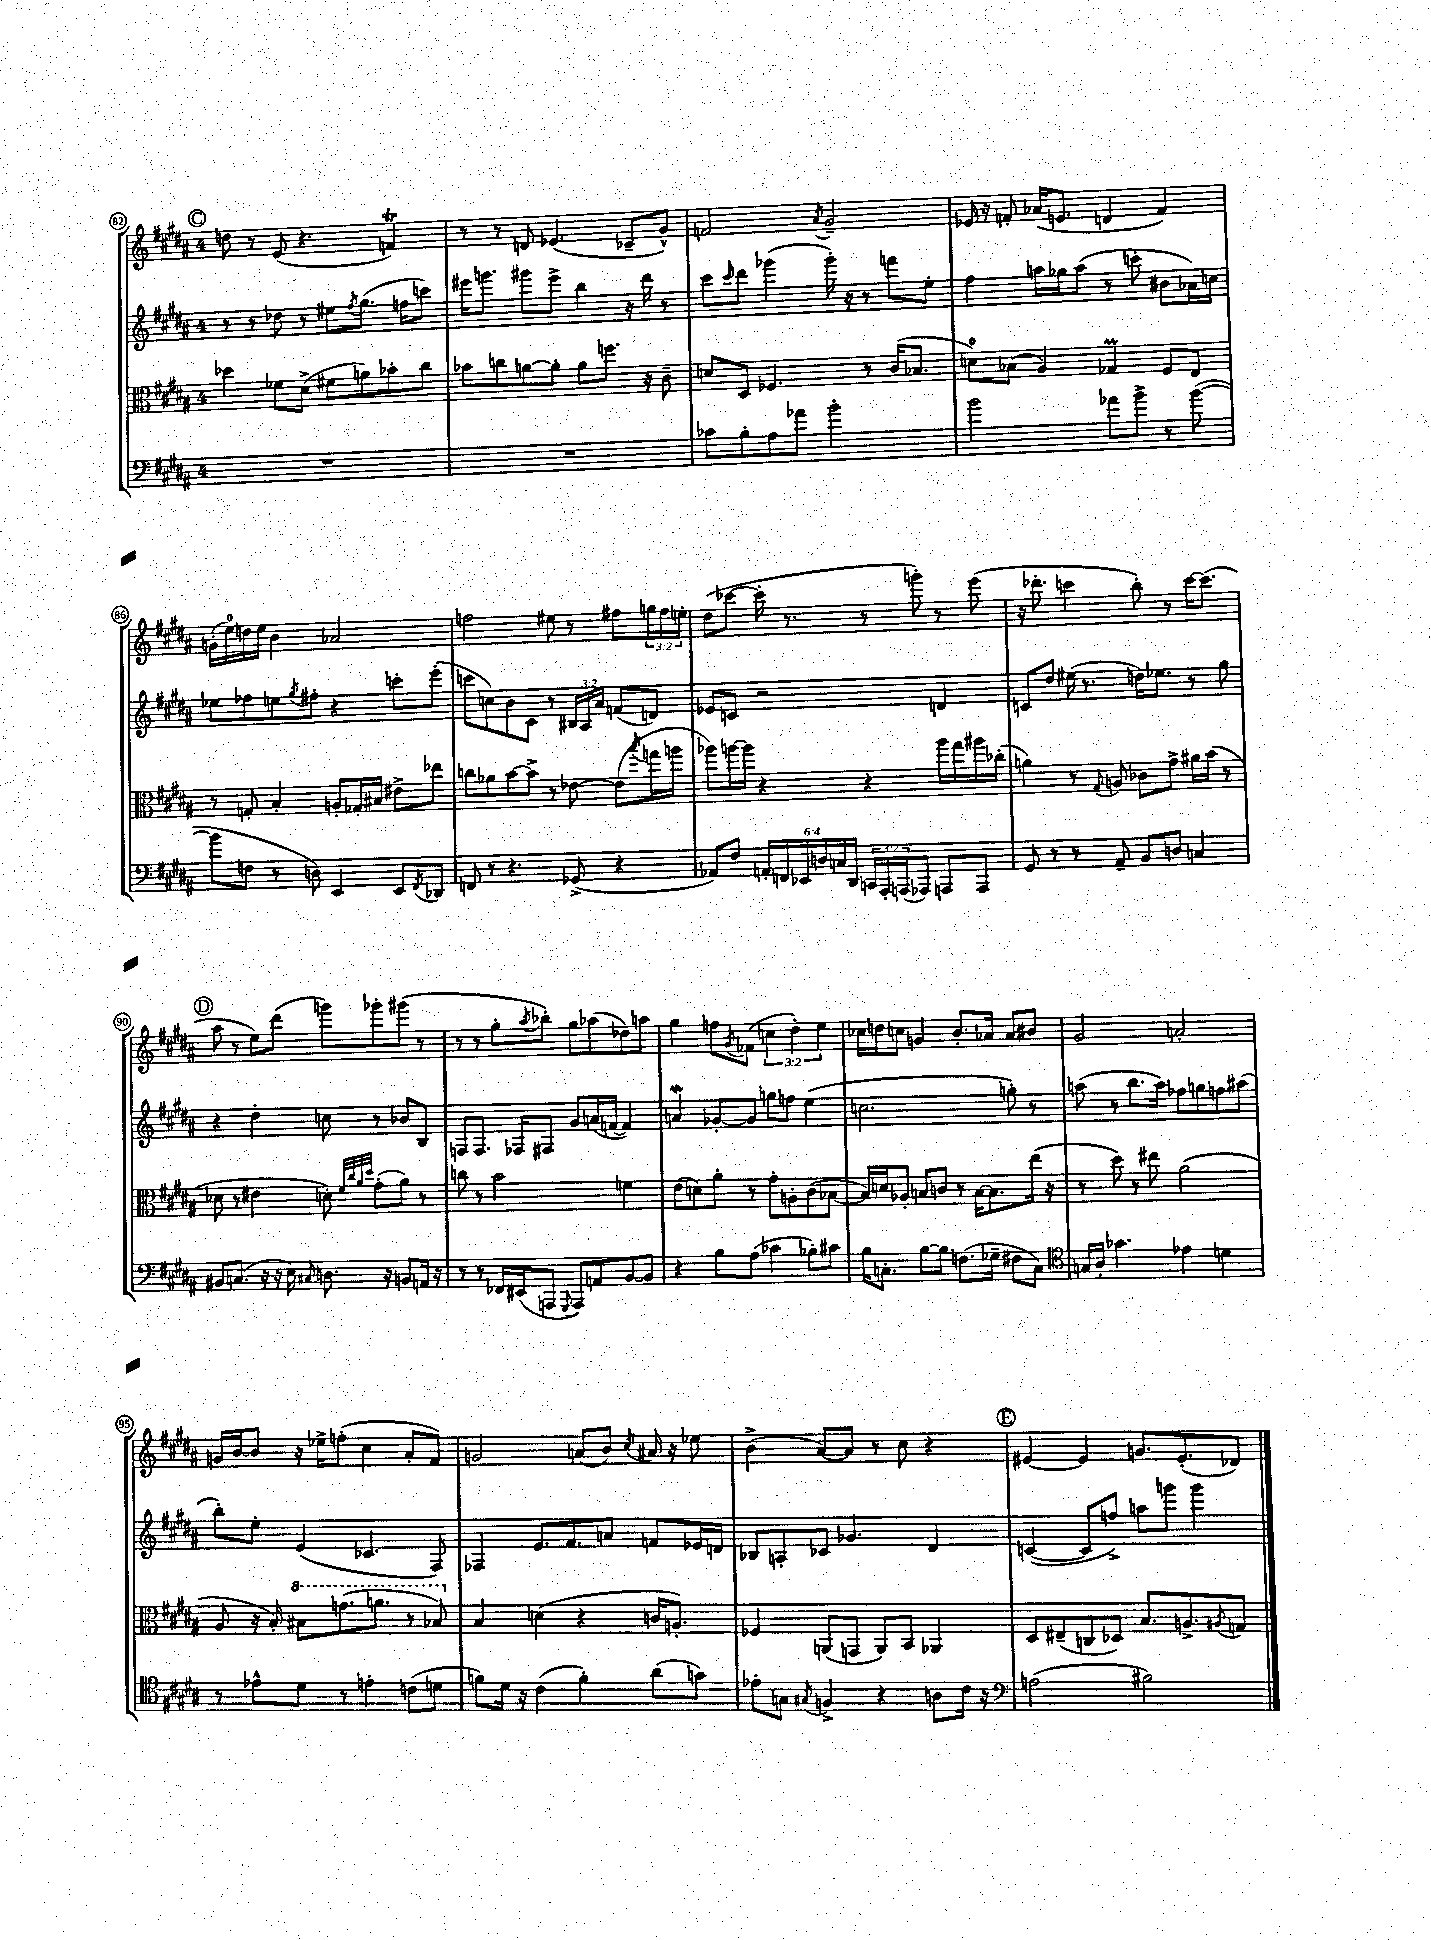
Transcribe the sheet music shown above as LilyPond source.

<<
\new StaffGroup <<
\new Staff = "s0" {
    \clef treble \key b \major \once \override Staff.TimeSignature.style = #'single-digit \time 4/4 \override Staff.TupletNumber.text = #tuplet-number::calc-fraction-text
    \mark \markup { \circle "C" } d''8 r8 e'8( r4. f'4\trill) |
    r8 r8 d'8 ees'4.( ces'8-- gis'8-^) |
    f'2 \acciaccatura { ais'8 } gis'2-- |
    ees'16 r16 f'8-. aes'16( e'8. d'4 f'4) |
    g'16-.( e''16-0) d''16 e''16 b'4 aes'2 |
    f''2 eis''8 r8 fis''8 \tuplet 3/2 { g''16 fis''16 e''16-. } |
    dis''8( ces'''8~ ces'''16-. r8. r8 g'''8-.) r8 e'''8( |
    r16 des'''8.-. c'''4 b''8-.) r8 c'''16~ c'''8.( |
    \mark \markup { \circle "D" } ais''8 r8 e''8) dis'''8( g'''8) ges'''8-. gis'''8( r8 |
    r8 r8 gis''8-. \acciaccatura { ais''8 } bes''8-.) gis''8 aes''8( des''8) a''8 |
    gis''4 f''8 \acciaccatura { gis'8 } fes'8( \tuplet 3/2 { c''4 dis''4-.) e''4 } |
    ces''16 d''16 c''8 g'4 b'8.-. aes'16 aes'8 bis'8 |
    gis'2 a'2-. |
    g'16 b'16~ b'8 r16 ees''16-> f''8-.( cis''4 ais'8-. fis'8) |
    g'2 a'8( b'8) \acciaccatura { cis''8 } ais'16 r16 ees''8 |
    b'4->( ais'8~) ais'8 r8 cis''8 r4 |
    \mark \markup { \circle "E" } eis'4~ eis'4 g'8. eis'8.-.( des'8) \bar "|." |
}
\new Staff = "s1" {
    \clef treble \key b \major \once \override Staff.TimeSignature.style = #'single-digit \time 4/4 \override Staff.TupletNumber.text = #tuplet-number::calc-fraction-text
    \mark \markup { \circle "C" } r8 r8 des''8 r8 eis''8 \acciaccatura { fis''8 } gis''8.( f''16 c'''8) |
    eis'''16 g'''8. gis'''8 eis'''8-> b''4 r16 dis'''16 r8 |
    cis'''8 \grace { cis'''16 } dis'''8 ges'''4( ges'''16-.) r16 r8 f'''8 e''8-. |
    fis''4 a''16 ges''16 a''8( r8 c'''8-. bis'8 aes'16) c''16 |
    ees''8 fes''8 e''8 \acciaccatura { gis''8 } fis''8-. r4 c'''8-. e'''8-.( |
    c'''8 c''8) b'8 cis'8 r8 \tuplet 3/2 { bis16 ais16 ais'16 } f'8( d'8) |
    ees'8 c'8 r2 d'4 |
    c'8 dis''8 eis''16( r8. d''16) ees''8. r8 gis''8 |
    \mark \markup { \circle "D" } r4 dis''4-. c''8 r8 bes'8 b8 |
    f8 f8. fes16 fis8 gis'8 a'16( f'16~ f'4) |
    a'4\mordent ges'8~-. ges'8 g''8 f''8 e''4( |
    c''2. g''8-.) r8 |
    a''8( r8 b''8. a''16) fes''8 g''8 f''8 ais''8( |
    b''8-.) e''8-. e'4( ces'4. fis8) |
    fes4 e'8. fis'8. a'8 f'8 ees'16 d'16 |
    bes8 a8-. ces'8 ges'4. dis'4 |
    \mark \markup { \circle "E" } c'4~( c'8 f''8->) a''8 g'''8 g'''4 \bar "|." |
}
\new Staff = "s2" {
    \clef alto \key b \major \once \override Staff.TimeSignature.style = #'single-digit \time 4/4
    \mark \markup { \circle "C" } des''4 fes'8 dis'8->( fis'8 a'8) bes'8-. cis''8 |
    bes'8 c''8 a'8~ a'8-. a'8 f''8. r16 cis'8-- |
    d'8 dis8 fes4. r8 cis'16( bes8. |
    d'8-0) bes8( ais4) ges4\prall fis8 e8 |
    r8 g8-. b4-. a8-. ges16-. bis16 eis'8-> ees''8 |
    c''8 aes'8 b'8~ b'8-> r8 ees'8~ ees'8( \acciaccatura { b''8 } g''16 a''16 |
    aes''8) a''16~ a''16 r4 r4 a''16 gis''16 ais''16 ces''16-.( |
    a'4) r8 \appoggiatura { gis8 } a8 ces'8 gis'8-> ais'16 b'16( r8 |
    \mark \markup { \circle "D" } des'8 r8 eis'4 d'8-.) \grace { fis'32 cis''32 ais'32 dis''32 } gis'8-.( ais'8) r8 |
    c''8 r8 b'2 f'4 |
    e'8( d'8) ais'8-. r8 gis'8-. a8-. cis'8( bes8~ |
    bes16) d'16 aes8-. b8 c'8 r8 b16~ b8. e''16( r16 |
    r8 dis''8) r8 eis''8 ais'2( |
    ais8 r16 b16-.) \ottava #1 bis'8 g''8.( a''8. r8 bes'8) \ottava #0 |
    b4 d'4( r4 c'16 a8.-.) |
    fes4 a,8( g,8 a,8) b,8 aes,4 |
    \mark \markup { \circle "E" } dis8 eis8--( c8 des8) b8. a8.-> \acciaccatura { ais8 } g8 \bar "|." |
}
\new Staff = "s3" {
    \clef bass \key b \major \once \override Staff.TimeSignature.style = #'single-digit \time 4/4 \override Staff.TupletNumber.text = #tuplet-number::calc-fraction-text
    \mark \markup { \circle "C" } R1 |
    R1 |
    ces'8 b8-. ais8 aes'8 b'2-. |
    b'2 aes'8 b'8-> r8 b'8~( |
    b'8 f8 r8 d8) e,4 e,8 \acciaccatura { fis,8 } des,8 |
    f,8 r8 r4. ges,8->( r4 |
    aes,8) fis8 \tuplet 6/4 { a,16-. f,16 ees,16 d16 c16 dis,16 } \tuplet 3/2 { c,16 ais,,16-. a,,16( } aes,,8) a,,8 a,,8 |
    gis,8 r8 r8 ais,8-- b,8 d8 c4 |
    \mark \markup { \circle "D" } bis,8 c8.( r16 r16 e16) \grace { cis16 } d8. r16 b,8 a,16 r16 |
    r8 r8 fes,16 eis,16( a,,8 \appoggiatura { gis,,8 } a,,8) a,8 b,8~ b,8 |
    r4 b8 ais8( ces'4 bes8-.) cis'8 |
    b16 c8.-. b8~ b8 f8.( ges16-- fis8 c8) |
    \clef tenor g16 ais16-. ges'4. ees'4 d'4 |
    r8 ees'8-^ dis'8 r8 e'4-. c'8( d'8 |
    f'8) dis'16 r16 cis'4( f'4-.) ais'8( g'8) |
    ees'8-. g8 \acciaccatura { gis8 } f4-> r4 a8 cis'16 r16 |
    \mark \markup { \circle "E" } \clef bass a2( bis2) \bar "|." |
}
>>
>>
\layout { \context { \Score currentBarNumber = #82 \override BarNumber.stencil = #(make-stencil-circler 0.1 0.3 ly:text-interface::print) } }
